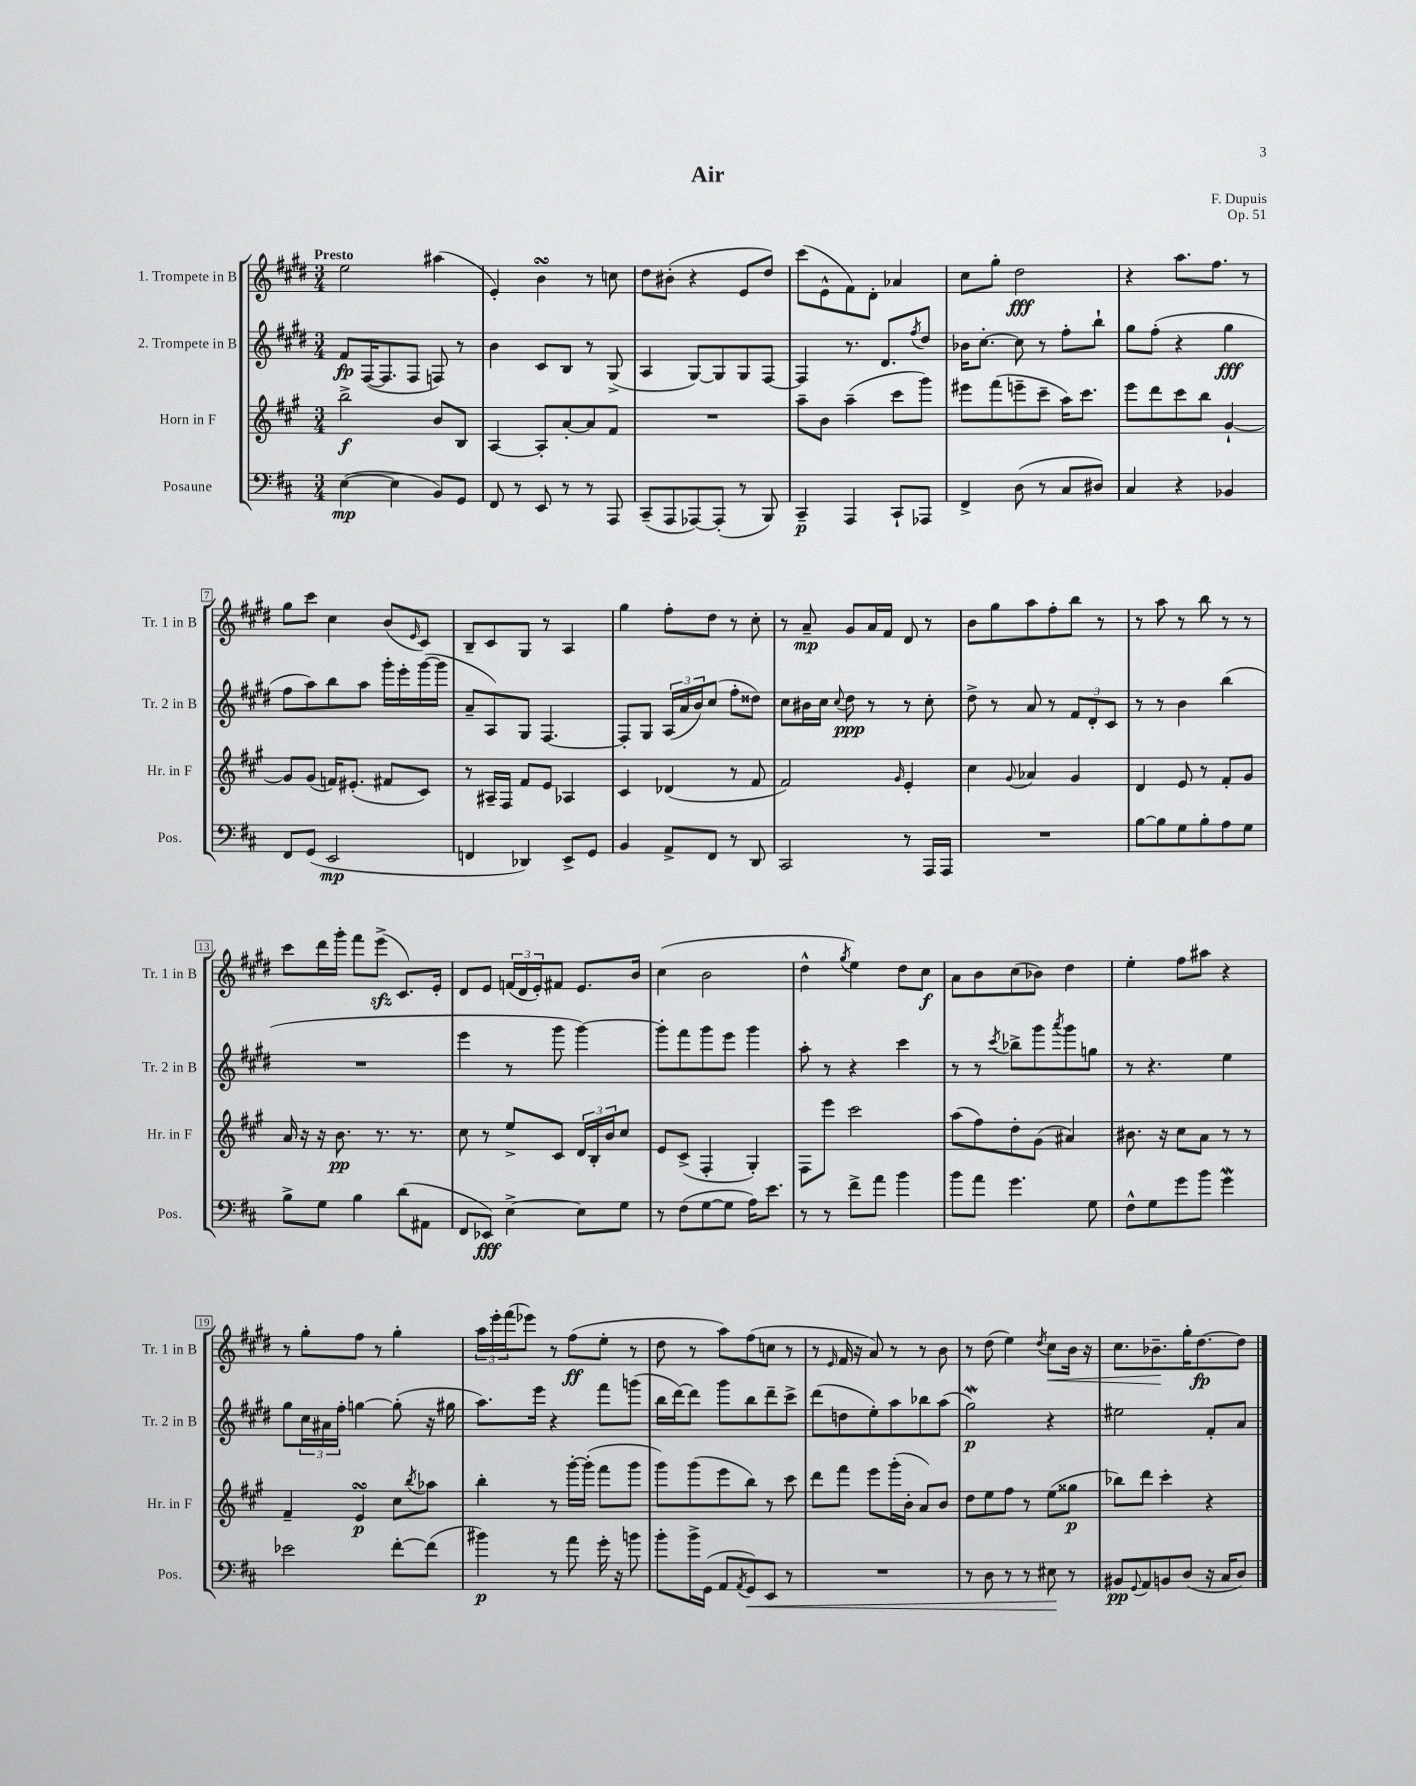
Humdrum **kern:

**kern	**dynam	**kern	**dynam	**kern	**dynam	**kern	**dynam
*part4	*part4	*part3	*part3	*part2	*part2	*part1	*part1
*staff4	*staff4	*staff3	*staff3	*staff2	*staff2	*staff1	*staff1
*I"Posaune	*	*I"Horn in F	*	*I"2. Trompete in B	*	*I"1. Trompete in B	*
*I'Pos.	*	*I'Hr. in F	*	*I'Tr. 2 in B	*	*I'Tr. 1 in B	*
*clefF4	*	*clefG2	*	*clefG2	*	*clefG2	*
*k[f#c#]	*	*k[f#c#g#]	*	*k[f#c#g#d#]	*	*k[f#c#g#d#]	*
*M3/4	*	*M3/4	*	*M3/4	*	*M3/4	*
=1	=1	=1	=1	=1	=1	=1	=1
!	!	!	!	!	!	!LO:TX:a:B:t=Presto	!
([4E\	mp	2bb^\	f	8f#/L	fp	2ee\	.
.	.	.	.	([16F#/K	.	.	.
.	.	.	.	8.F#/]	.	.	.
4E\]	.	.	.	.	.	.	.
.	.	.	.	8F#/J	.	.	.
8BB/L)	.	8b/L	.	8Fn/)	.	(4aa#X\	.
8GG/J	.	8B/J	.	8r	.	.	.
=2	=2	=2	=2	=2	=2	=2	=2
8FF#/	.	[4A/	.	4b\	.	4e'/)	.
8r	.	.	.	.	.	.	.
8EE/	.	8A'/L]	.	8c#/L	.	4bsSSS\	.
8r	.	[8a'/	.	8B/J	.	.	.
8r	.	8a/]	.	8r	.	8r	.
8AAA/	.	8f#/J	.	(8G#^/	.	8ccn\	.
=3	=3	=3	=3	=3	=3	=3	=3
(8CC#~/L	.	2.r	.	4A/	.	8dd#\L	.
8AAA/	.	.	.	.	.	(8b#X'\J	.
[8AAA-X/)	.	.	.	[8G#/L)	.	4r	.
(8AAA-'/J]	.	.	.	8G#/]	.	.	.
8r	.	.	.	8G#/	.	8e/L	.
8BBB/)	.	.	.	[8F#/J	.	8dd#/J)	.
=4	=4	=4	=4	=4	=4	=4	=4
4CC#~/	p	8aa~\L	.	4F#/]	.	(8ccc#\L	.
.	.	8b\J	.	.	.	8e^^\	.
4AAA/	.	(4aa~\	.	8.r	.	8f#\)	.
.	.	.	.	.	.	8d#'\J	.
.	.	.	.	8.d#/L	.	.	.
8CC#`/L	.	8ccc#\L	.	.	.	4a-X/	.
.	.	.	.	8qff#/	.	.	.
8AAA-X/J	.	8ggg#\J)	.	8dd#/J	.	.	.
=5	=5	=5	=5	=5	=5	=5	=5
4FF#^/	.	8eee#X\L	.	16b-X\KL	.	8cc#\L	.
.	.	.	.	[8.cc#'\J	.	.	.
.	.	(8fff#\	.	.	.	8gg#'\J	.
(8D\	.	8eeen~\	.	8cc#\]	.	2dd#\	fff
8r	.	8ccc#~\J	.	8r	.	.	.
8C#/L	.	16aa\KL)	.	8ff#'\L	.	.	.
.	.	8.ccc#\J	.	.	.	.	.
8D#X/J)	.	.	.	8bb`\J	.	.	.
=6	=6	=6	=6	=6	=6	=6	=6
4C#/	.	8eee\L	.	8gg#\L	.	4r	.
.	.	8ddd\	.	(8ff#'\J	.	.	.
4r	.	8ccc#\	.	4r	.	8.aa\L	.
.	.	8bb\J	.	.	.	.	.
.	.	.	.	.	.	8.ff#\J	.
4BB-X/	.	[4g#`/	.	4gg#\	fff	.	.
.	.	.	.	.	.	8r	.
!!LO:LB:g=z
=7	=7	=7	=7	=7	=7	=7	=7
8FF#/L	.	8g#/L]	.	8ff#\L	.	8gg#\L	.
(8GG/J	.	(8g#/J	.	8aa\)	.	8ccc#\J	.
2EE/	mp	16fn/KL)	.	8bb\	.	4cc#\	.
.	.	(8.e#X'/J	.	.	.	.	.
.	.	.	.	8aa\J	.	.	.
.	.	8f#X/L	.	16ggg#'\LL	.	(8b/L	.
.	.	.	.	16eee'\	.	.	.
.	.	.	.	.	.	16qqe/	.
.	.	8c#/J)	.	([16ggg#\	.	8c#/J)	.
.	.	.	.	16ggg#\JJ]	.	.	.
=8	=8	=8	=8	=8	=8	=8	=8
4FFn/	.	8r	.	8a~/L	.	8B~/L	.
.	.	16A#X~/LL	.	8A/)	.	8c#/	.
.	.	16F#/JJ	.	.	.	.	.
4DD-X/)	.	8f#/L	.	8G#/J	.	8G#/J	.
.	.	8e/J	.	[4.F#/	.	8r	.
8EE^/L	.	4A-X/	.	.	.	4A/	.
8GG/J	.	.	.	.	.	.	.
=9	=9	=9	=9	=9	=9	=9	=9
4BB/	.	4c#/	.	8F#'/L]	.	4gg#\	.
.	.	.	.	8G#/J	.	.	.
8AA^/L	.	(4d-X/	.	(24A/LL	.	8ff#'\L	.
.	.	.	.	24a/	.	.	.
.	.	.	.	24b/J)	.	.	.
8FF#/J	.	.	.	(8cc#/J	.	8dd#\J	.
8r	.	8r	.	8ff#'\L	.	8r	.
8DD/	.	8f#/	.	8dd##X\J)	.	8cc#'\	.
=10	=10	=10	=10	=10	=10	=10	=10
2CC#/	.	2f#/)	.	8cc#\L	.	8r	.
.	.	.	.	16b#X\L	.	8a~/	mp
.	.	.	.	16cc#\JJ	.	.	.
.	.	.	.	8qqcc#/	.	.	.
.	.	.	.	8dd#\	ppp	8g#/L	.
.	.	.	.	8r	.	16a/L	.
.	.	.	.	.	.	16f#/JJ	.
.	.	16qqg#/	.	.	.	.	.
8r	.	4e'/	.	8r	.	8d#/	.
16AAA/LL	.	.	.	8cc#'\	.	8r	.
16AAA/JJ	.	.	.	.	.	.	.
=11	=11	=11	=11	=11	=11	=11	=11
2.r	.	4cc#\	.	8dd#^\	.	8b\L	.
.	.	.	.	8r	.	8gg#\	.
.	.	8qqg#/	.	.	.	.	.
.	.	4a-X/	.	8a/	.	8aa\	.
.	.	.	.	8r	.	8ff#'\	.
.	.	4g#/	.	12f#/L	.	8bb\J	.
.	.	.	.	12d#'/	.	.	.
.	.	.	.	.	.	8r	.
.	.	.	.	12c#/J	.	.	.
=12	=12	=12	=12	=12	=12	=12	=12
[8B\L	.	4d/	.	8r	.	8r	.
8B\]	.	.	.	8r	.	8aa\	.
8G\	.	8e/	.	4b\	.	8r	.
8B'\	.	8r	.	.	.	8bb\	.
8A\	.	8f#'/L	.	(4bb\	.	8r	.
8G\J	.	8g#/J	.	.	.	8r	.
!!LO:LB:g=z
=13	=13	=13	=13	=13	=13	=13	=13
8B^\L	.	16a/	.	2.r	.	8ccc#\L	.
.	.	16r	.	.	.	.	.
8G\J	.	16r	.	.	.	16ddd#\L	.
.	.	8.b\	pp	.	.	16ggg#'\JJ	.
4B\	.	.	.	.	.	8fff#\L	.
.	.	8.r	.	.	.	(8eeezz^\J	.
(8d\L	.	.	.	.	.	8.c#/L)	.
.	.	8.r	.	.	.	.	.
8AA#X\J	.	.	.	.	.	.	.
.	.	.	.	.	.	16e'/Jk	.
=14	=14	=14	=14	=14	=14	=14	=14
8FF#/L	.	8cc#\	.	4eee\	.	8d#/L	.
8EE-X/J)	fff	8r	.	.	.	8e/J	.
[4E^\	.	8ee^/L	.	8r	.	(24fn/LL	.
.	.	.	.	.	.	24d#/	.
.	.	.	.	.	.	24e'/J)	.
.	.	8c#/J	.	8ggg#\	.	8f#X/J	.
8E\L]	.	24d/LL	.	[4ggg#\)	.	8.e/L	.
.	.	24B'/	.	.	.	.	.
.	.	24b/J	.	.	.	.	.
8G\J	.	8cc#/J	.	.	.	.	.
.	.	.	.	.	.	16b/Jk	.
=15	=15	=15	=15	=15	=15	=15	=15
8r	.	8e/L	.	8ggg#'\L]	.	(4cc#\	.
(8F#\L	.	(8c#^/J	.	8fff#\	.	.	.
[8G\	.	4F#'/	.	8ggg#\	.	2b\	.
8G\J]	.	.	.	8eee\J	.	.	.
16A\KL)	.	4G#'/)	.	4ggg#\	.	.	.
8.e\J	.	.	.	.	.	.	.
=16	=16	=16	=16	=16	=16	=16	=16
8r	.	8F#\L	.	8aa'\	.	4dd#^^\	.
8r	.	8eee\J	.	8r	.	.	.
.	.	.	.	.	.	8qgg#/	.
8f#^\L	.	2ccc#\	.	4r	.	4ee\)	.
8a\J	.	.	.	.	.	.	.
4b\	.	.	.	4ccc#\	.	8dd#\L	.
.	.	.	.	.	.	8cc#\J	f
=17	=17	=17	=17	=17	=17	=17	=17
8b\L	.	(8aa\L	.	8r	.	8a\L	.
8a\J	.	8ff#\)	.	8r	.	8b\	.
.	.	.	.	8qccc#/	.	.	.
4.g\	.	8dd'\	.	8bb-X^\L	.	(8cc#\	.
.	.	(8g#\J	.	8ggg#\	.	8b-X\J)	.
.	.	.	.	8qaaa/	.	.	.
.	.	4a#X/)	.	8ggg#\	.	4dd#\	.
8G\	.	.	.	8ggn\J	.	.	.
=18	=18	=18	=18	=18	=18	=18	=18
8F#^^\L	.	8.b#X\	.	8r	.	4ee'\	.
8G\	.	.	.	4.r	.	.	.
.	.	16r	.	.	.	.	.
8g\	.	8cc#\L	.	.	.	8ff#\L	.
8b\J	.	8a\J	.	.	.	8aa#X\J	.
4gw\	.	8r	.	4ee\	.	4r	.
.	.	8r	.	.	.	.	.
!!LO:LB:g=z
=19	=19	=19	=19	=19	=19	=19	=19
2e-X\	.	4f#~/	.	8gg#\L	.	8r	.
.	.	.	.	24cc#\L	.	8gg#'\L	.
.	.	.	.	24a#X\	.	.	.
.	.	.	.	24ff#'\JJ	.	.	.
.	.	4esSSS/	p	[4ggn\	.	8ff#\J	.
.	.	.	.	.	.	8r	.
[8f#'\L	.	8cc#\L	.	(8gg'\]	.	4gg#'\	.
.	.	8qbb/	.	.	.	.	.
(8f#\J]	.	8aa-X\J	.	16r	.	.	.
.	.	.	.	16gg#X\	.	.	.
=20	=20	=20	=20	=20	=20	=20	=20
4b#X\)	p	4bb'\	.	8.aa\L)	.	24aa\LL	.
.	.	.	.	.	.	24eee'\	.
.	.	.	.	.	.	(24fff#\J	.
.	.	.	.	.	.	8eee-X\J)	.
.	.	.	.	16eee\Jk	.	.	.
8r	.	8r	.	4r	.	8r	.
8a\	.	[16ggg#'\LL	.	.	.	(8ff#\L	ff
.	.	(16ggg#'\JJ]	.	.	.	.	.
16g'\	.	8fff#\L	.	8fff#\L	.	8ee'\J	.
16r	.	.	.	.	.	.	.
8bn\	.	8ggg#\J	.	(8gggn\J	.	8r	.
=21	=21	=21	=21	=21	=21	=21	=21
8b'\L	.	8ggg#\L)	.	16bb\LL	.	8dd#\	.
.	.	.	.	[16ddd#\J)	.	.	.
16b^\L	.	(8ggg#\	.	8ddd#\J]	.	8r	.
(16GG\JJ	.	.	.	.	.	.	.
8AA/L	.	8eee\	.	8ggg#\L	.	8aa\L)	.
8qAA/	.	.	.	.	.	.	.
!	!LO:HP:b	!	!	!	!	!	!
8GG/)	<	8bb\J)	.	8bb\	.	(8ff#\	.
8EE/J	.	8r	.	8ddd#~\	.	8ccn\J	.
8r	.	8ccc#\	.	8ccc#^\J	.	8r	.
=22	=22	=22	=22	=22	=22	=22	=22
2.r	.	8ddd\L	.	(8ddd#\L	.	8r	.
.	.	.	.	.	.	16qqe/	.
.	.	8fff#\J	.	8ddn\	.	16f#/	.
.	.	.	.	.	.	16r	.
.	.	8eee\L	.	8ee'\)	.	8a/)	.
.	.	(16ggg#'\L	.	8aa\	.	8r	.
.	.	16b'\JJ	.	.	.	.	.
.	.	8a/L)	.	8bb-X\	.	8r	.
.	.	8b/J	.	(8aa\J	.	8b\	.
=23	=23	=23	=23	=23	=23	=23	=23
8r	.	8dd\L	.	2gg#W\)	p	8r	.
8D\	.	8ee\	.	.	.	(8dd#\	.
8r	.	8ff#\J	.	.	.	4ee\)	.
8r	.	8r	.	.	.	.	.
.	.	.	.	.	.	8qdd#/	.
!	!	!	!	!	!	!	!LO:HP:b
8E#X\	.	(8ee\L	.	4r	.	8cc#\L	<
8r	[	8gg##X\J	p	.	.	16b\Jk	.
.	.	.	.	.	.	16r	.
=24	=24	=24	=24	=24	=24	=24	=24
8BB#X/L	pp	8bb-X\L)	.	2ee#X\	.	8.cc#\L	.
8qqGG/	.	.	.	.	.	.	.
8AA/	.	8ddd\J	.	.	.	.	.
.	.	.	.	.	.	8.b-X~\	.
8BBn/	.	4ccc#'\	.	.	.	.	.
(8D/J	.	.	.	.	.	16gg#'\K	[
.	.	.	.	.	.	[8.dd#\	fp
16r	.	4r	.	8f#'/L	.	.	.
16C#/KL	.	.	.	.	.	.	.
8D/J)	.	.	.	8a/J	.	8dd#\J]	.
==	==	==	==	==	==	==	==
*-	*-	*-	*-	*-	*-	*-	*-
